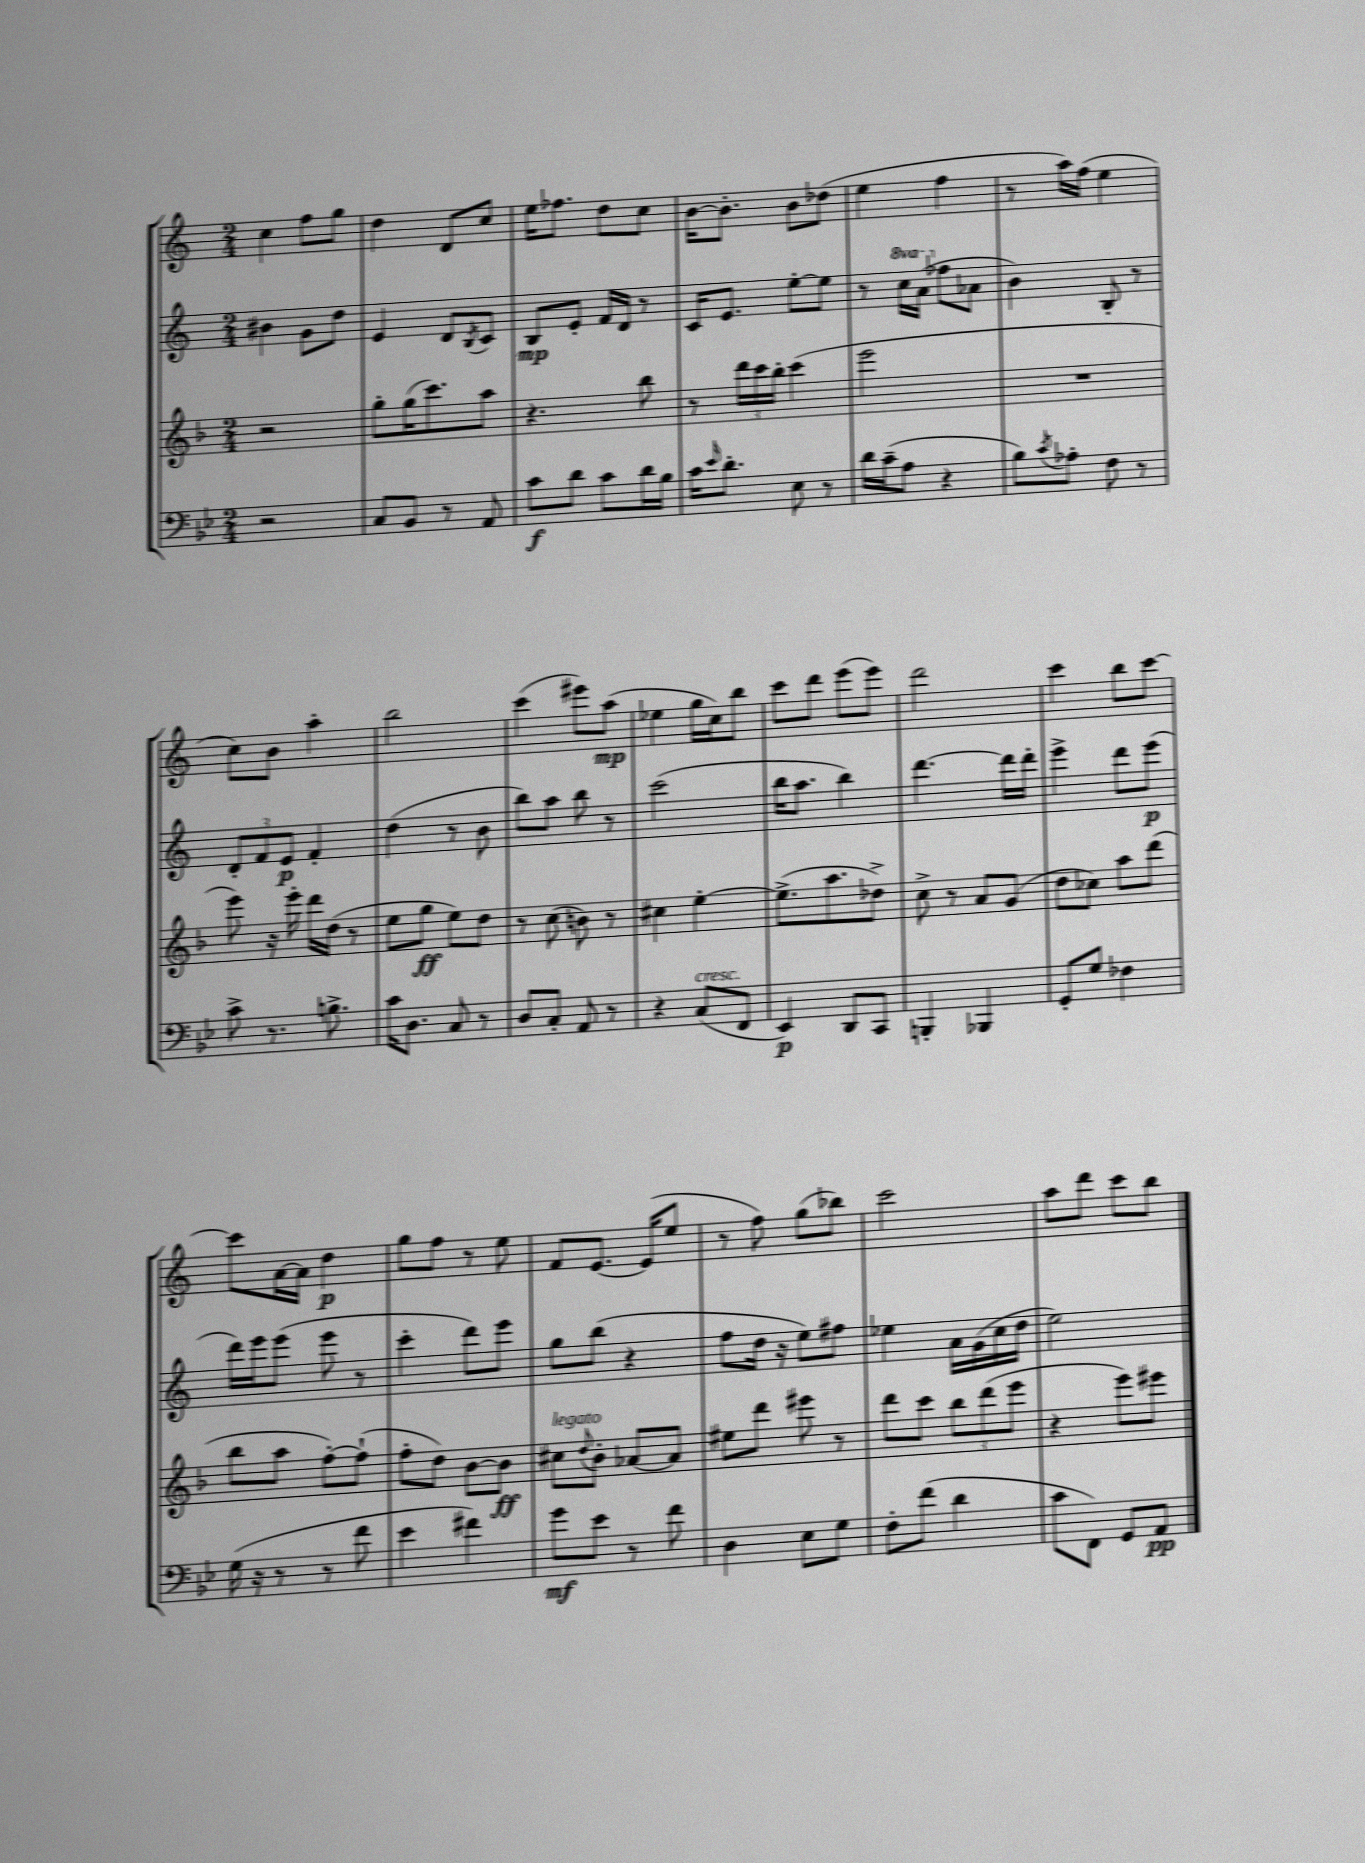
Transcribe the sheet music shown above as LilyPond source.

<<
\new StaffGroup <<
\new Staff = "s0" {
    \clef treble \key c \major \numericTimeSignature \time 2/4
    c''4 f''8 g''8 |
    d''4 d'8 c''8 |
    e''16 fes''8. d''8 c''8 |
    b'16~ b'8.-. b'8 des''8( |
    e''4 f''4 |
    r8 a''16) f''16( e''4 |
    c''8) b'8 a''4-. |
    b''2 |
    c'''4( eis'''8) a''8\mp( |
    ees''4 g''16 c''16) b''8 |
    c'''8 d'''8 e'''8( e'''8) |
    d'''2 |
    c'''4 b''8 c'''8~ |
    c'''8 a'16~ a'16 d''4\p |
    g''8 f''8 r8 e''8 |
    f'8 e'8.~ e'16( e''8 |
    r8 f''8) g''8( bes''8) |
    c'''2 |
    a''8 d'''8 c'''8 b''8 \bar "|." |
}
\new Staff = "s1" {
    \clef treble \key c \major \numericTimeSignature \time 2/4 \set Staff.ottavationMarkups = #ottavation-simple-ordinals
    bis'4 g'8 d''8 |
    e'4 d'8 \acciaccatura { b8 } c'8 |
    b8\mp e'8-. f'16 d'16 r8 |
    c'16 e'8. e''8~-. e''8 |
    r8 \ottava #1 c'''16 a''16( \ottava #0 fes''8 aes'8 |
    b'4) b8-. r8 |
    \tuplet 3/2 { d'8-. f'8 e'8\p } f'4-. |
    d''4( r8 b'8 |
    b''8) a''8 b''8 r8 |
    c'''2( |
    b''16 a''8. b''4) |
    d'''4.~ d'''16 d'''16-. |
    e'''4-> d'''8 e'''8\p( |
    d'''16) e'''16 e'''8( e'''8 r8 |
    c'''4-. d'''8) e'''8 |
    g''8 b''8( r4 |
    f''8 d''16 r16 e''8) fis''8 |
    ees''4 a'16 g'16( c''16 d''16 |
    e''2) \bar "|." |
}
\new Staff = "s2" {
    \clef treble \key f \major \numericTimeSignature \time 2/4
    r2 |
    g''8-. g''16( c'''8.) a''8 |
    r4. bes''8 |
    r8 \tuplet 3/2 { d'''16 c'''16 bes''16-. } c'''4( |
    e'''2 |
    R2 |
    e'''8) r16 e'''16-. d'''16 d''16( r8 |
    e''8 g''8\ff e''8) d''8 |
    r8 c''8( b'8) r8 |
    cis''4 e''4~-. |
    e''8.->( a''8. des''8->) |
    c''8-> r8 a'8 g'8( |
    d''8 ces''8) a''8 d'''8( |
    bes''8 a''8 f''8~-.) f''8-!( |
    f''8-. d''8) bes'8~ bes'8\ff |
    cis''8^\markup { \italic "legato" } \appoggiatura { d''8 } bes'8-. aes'8~ aes'8 |
    eis''8 d'''8 eis'''8 r8 |
    d'''8 c'''8 \tuplet 3/2 { bes''8 d'''8( e'''8 } |
    r4 e'''8) eis'''8 \bar "|." |
}
\new Staff = "s3" {
    \clef bass \key bes \major \numericTimeSignature \time 2/4
    r2 |
    c8 bes,8 r8 a,8 |
    c'8\f d'8 c'8 d'16 bes16 |
    c'16 \grace { ees'16 } d'8.-. ees8 r8 |
    d'16 c'16--( a8 r4 |
    bes8) \acciaccatura { c'8 } aes8-. f8 r8 |
    c'8-> r8. b8.-> |
    c'16 d8. c8 r8 |
    d8 c8-. a,8 r8 |
    r4 c8^\markup { \italic "cresc." }( f,8 |
    ees,4\p) d,8 c,8 |
    b,,4-. bes,,4 |
    g,8-. g8 fes4 |
    g16( r16 r8 r8 f'8 |
    ees'4 fis'4) |
    g'8\mf ees'8 r8 f'8 |
    d4 ees8 g8 |
    f8-. f'8( d'4 |
    c'8 f,8) g,8 a,8\pp \bar "|." |
}
>>
>>
\layout { \context { \Score \remove "Bar_number_engraver" } }
